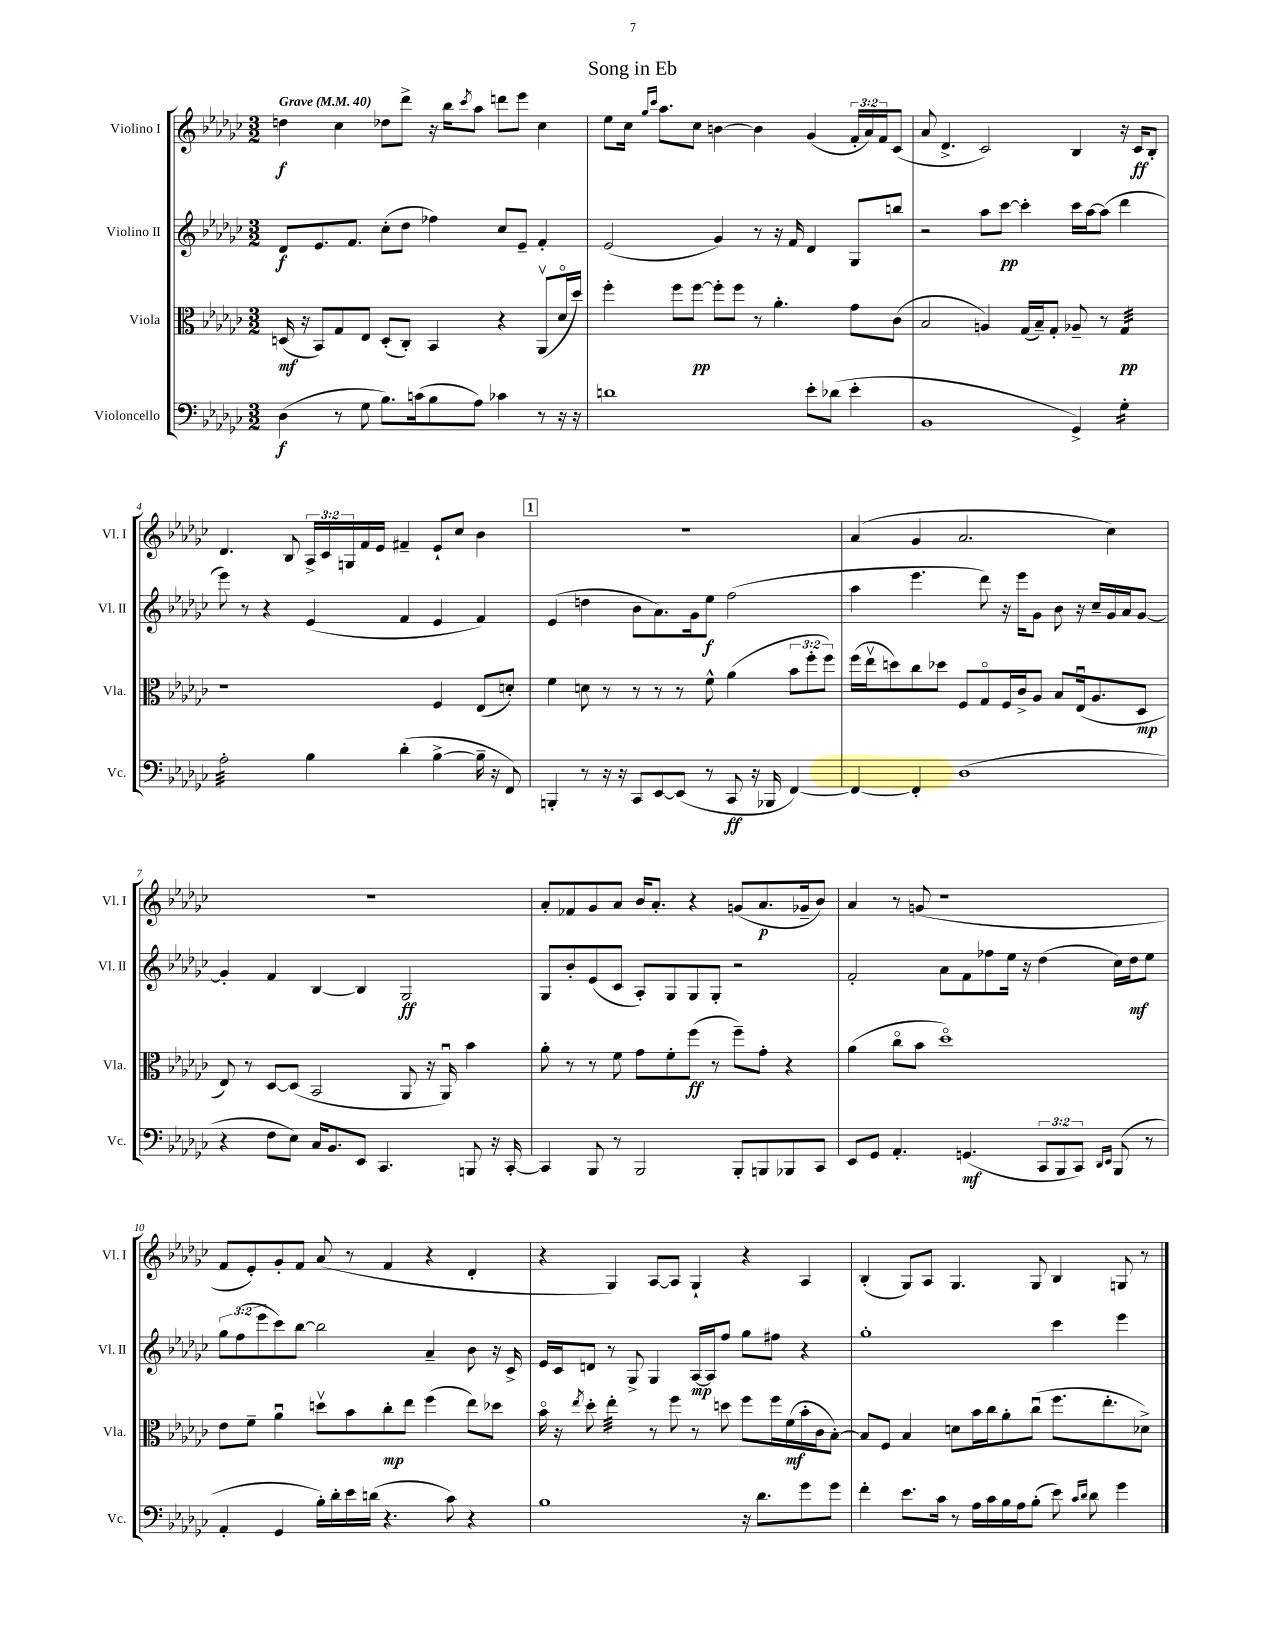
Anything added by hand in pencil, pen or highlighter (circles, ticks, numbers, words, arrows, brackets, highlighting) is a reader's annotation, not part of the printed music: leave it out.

**kern	**kern	**kern	**kern
*staff4	*staff3	*staff2	*staff1
*clefF4	*clefC3	*clefG2	*clefG2
*k[b-e-a-d-g-c-]	*k[b-e-a-d-g-c-]	*k[b-e-a-d-g-c-]	*k[b-e-a-d-g-c-]
*M3/2	*M3/2	*M3/2	*M3/2
*MM40	*MM40	*MM40	*MM40
(4D-	(16D	8d-	4dd
.	16r	.	.
.	8BB-)	8.e-	.
8r	8G-	.	4cc-
.	.	8.f	.
8G-	8E-	.	.
8.B-)	(8D'	(8cc-'	8dd-
.	8C-')	8dd-	8ddd-^
(16c	.	.	.
8B-	4BB-	4ff-)	16r
.	.	.	16bb-
.	.	.	8qccc-
8A-)	.	.	8aa-
4c-	4r	8cc-	8ddd
.	.	8e-~	8eee-
8r	(8AA-v	4f'	4cc-
16r	16d-o	.	.
16r	16dd-)	.	.
=	=	=	=
1d	4ff'	(2e-	8ee-
.	.	.	16cc-
.	.	.	16qqgg-
.	.	.	16qqccc-
.	.	.	8.aa-
.	8ff	.	.
.	[8ff	.	8cc-
.	8ff']	4g-)	[4b
.	8ff	.	.
.	8r	8r	4b]
.	4.a-'	16r	.
.	.	16f	.
8e-'	.	4d-	(4g-
(8d-	.	.	.
4e-'	8g-	8G-	24f'
.	.	.	24a-)
.	.	.	24f
.	(8c-	8bb	(8c-
=	=	=	=
1BB-	2B-	2r	8a-
.	.	.	4.d-^
.	4A)	8aa-	2c-)
.	.	[8ccc-	.
.	(16G-	4ccc-']	.
.	16B-~)	.	.
.	8G-'	.	.
4GG-^)	8A-~	16ccc-	4B-
.	.	[16aa-	.
.	8r	(8aa-]	.
4G-'	4G-	4ddd-	16r
.	.	.	16c-
.	.	.	8B-'
=	=	=	=
2A-'	1r	8eee-)	4.d-
.	.	8r	.
.	.	4r	.
.	.	.	8B-
4B-	.	(4e-	24A-^
.	.	.	24c-
.	.	.	24G
.	.	.	16f
.	.	.	16e-
(4d-'	.	4f	4f#~
[4B-^	4F	4e-	8e-`
.	.	.	8cc-
16B-~]	(8E-	4f)	4b-
16r	.	.	.
8FF)	8d')	.	.
=	=	=	=
4BBB'	4f	(4e-	1.r
8r	8d	4dd	.
16r	8r	.	.
16r	.	.	.
8CC-	8r	8b-	.
[8EE-	8r	8.a-)	.
(8EE-]	8r	.	.
.	.	16g-	.
8r	8f^^	8ee-	.
8CC-	(4a-	(2ff	.
16r	.	.	.
16BBB-	.	.	.
[4FF)	12b-	.	.
.	12ff'	.	.
.	12ff)	.	.
=	=	=	=
4FF_	(16ff	4aa-	(4a-
.	16ee-v	.	.
.	8dd)	.	.
4FF']	8cc-	4.eee-	4g-
.	8dd-	.	.
(1D-	8F	.	2.a-
.	8G-o	8ddd-)	.
.	16F	16r	.
.	16c-^	16eee-	.
.	8A-	8g-	.
.	8B-	8b-	.
.	(16E-u	16r	.
.	8.A-	16cc-~	.
.	.	16g-	4cc-)
.	.	16a-	.
.	8D-	[8g-	.
=	=	=	=
4r	8E-)	4g-']	1.r
.	8r	.	.
8F	[8D-	4f	.
8E-)	(8D-]	.	.
16C-	2BB-	[4B-	.
8.BB-	.	.	.
8EE-	.	4B-]	.
4.CC-	.	.	.
.	8AA-	2G-	.
.	16r	.	.
.	16AA-u)	.	.
8BBB	4b-	.	.
16r	.	.	.
[16CC-'	.	.	.
=	=	=	=
4CC-]	8a-'	8G-	8a-'
.	8r	8b-'	8f-
8BBB-	8r	(8e-	8g-
8r	8f	8c-	8a-
2BBB-	8g-	8A-')	16b-
.	.	.	8.a-'
.	8f'	8G-	.
.	(8ff	8G-	4r
.	8r	8G-'	.
8BBB-'	8ff~)	2r	(8g
8BBB	8g-'	.	8.a-
8BBB-	4r	.	.
.	.	.	16g-~
8CC-	.	.	8b-)
=	=	=	=
8EE-	(4a-	2f'	4a-
8GG-	.	.	.
4.AA-'	8cc-o	.	8r
.	8b-	.	(8g
.	1dd-o)	8a-	1r
(4.GG	.	8f	.
.	.	8ff-	.
.	.	16ee-	.
.	.	16r	.
12CC-	.	(4dd-	.
12BBB-	.	.	.
12CC-)	.	.	.
16qqDD-	.	.	.
16qqEE-	.	.	.
(8BBB-	.	16cc-)	.
.	.	16dd-	.
8r	.	8ee-	.
=	=	=	=
4AA-'	8e-	12gg-	8f
.	.	(12ff	.
.	8f~	.	8e-')
.	.	12eee-	.
4GG-	4a-u	8ccc-)	8g-'
.	.	[8bb-	8f
16B-')	8ddv	2bb-]	(8a-
16d-'	.	.	.
16e-	8b-	.	8r
(16d	.	.	.
4.r	8cc-'	.	4f
.	8ee-	.	.
.	(4ff	4a-~	4r
8c-)	.	.	.
4r	8ee-)	8b-	4d-'
.	8dd-	16r	.
.	.	16c-^	.
=	=	=	=
1B-	16b-o	16e-	4r
.	16r	16c-	.
.	8qee-	.	.
.	8dd-'	8d	.
.	4ee-'	8r	4G-)
.	.	8G-^	.
.	8r	4G-	[8A-
.	8ff	.	8A-]
.	8r	[16A-	4G-`
.	.	16A-]	.
.	8dd	8ff	.
16r	8ff	8gg-	4r
8.d-	.	.	.
.	16ff	8ff#	.
.	(16f	.	.
8g-	16b-'	4r	4A-
.	16c-	.	.
8g-	[8B-')	.	.
=	=	=	=
4f'	8B-]	1gg-'	(4B-'
.	8F	.	.
8.e-	4B-	.	8G-)
.	.	.	8A-
16c-	.	.	.
8r	8d	.	4.G-
16A-	16b-	.	.
16c-	16cc-	.	.
16B-	8a-'	.	.
16A-	.	.	.
(8B-'	(8cc-u	.	8G-
8e-)	8.ff	4ccc-	4B-
16qqc-	.	.	.
16qqd-	.	.	.
8d-	.	.	.
.	8.ee-'	.	.
4g-	.	4eee-	8G
.	8d-^)	.	8r
==	==	==	==
*-	*-	*-	*-
